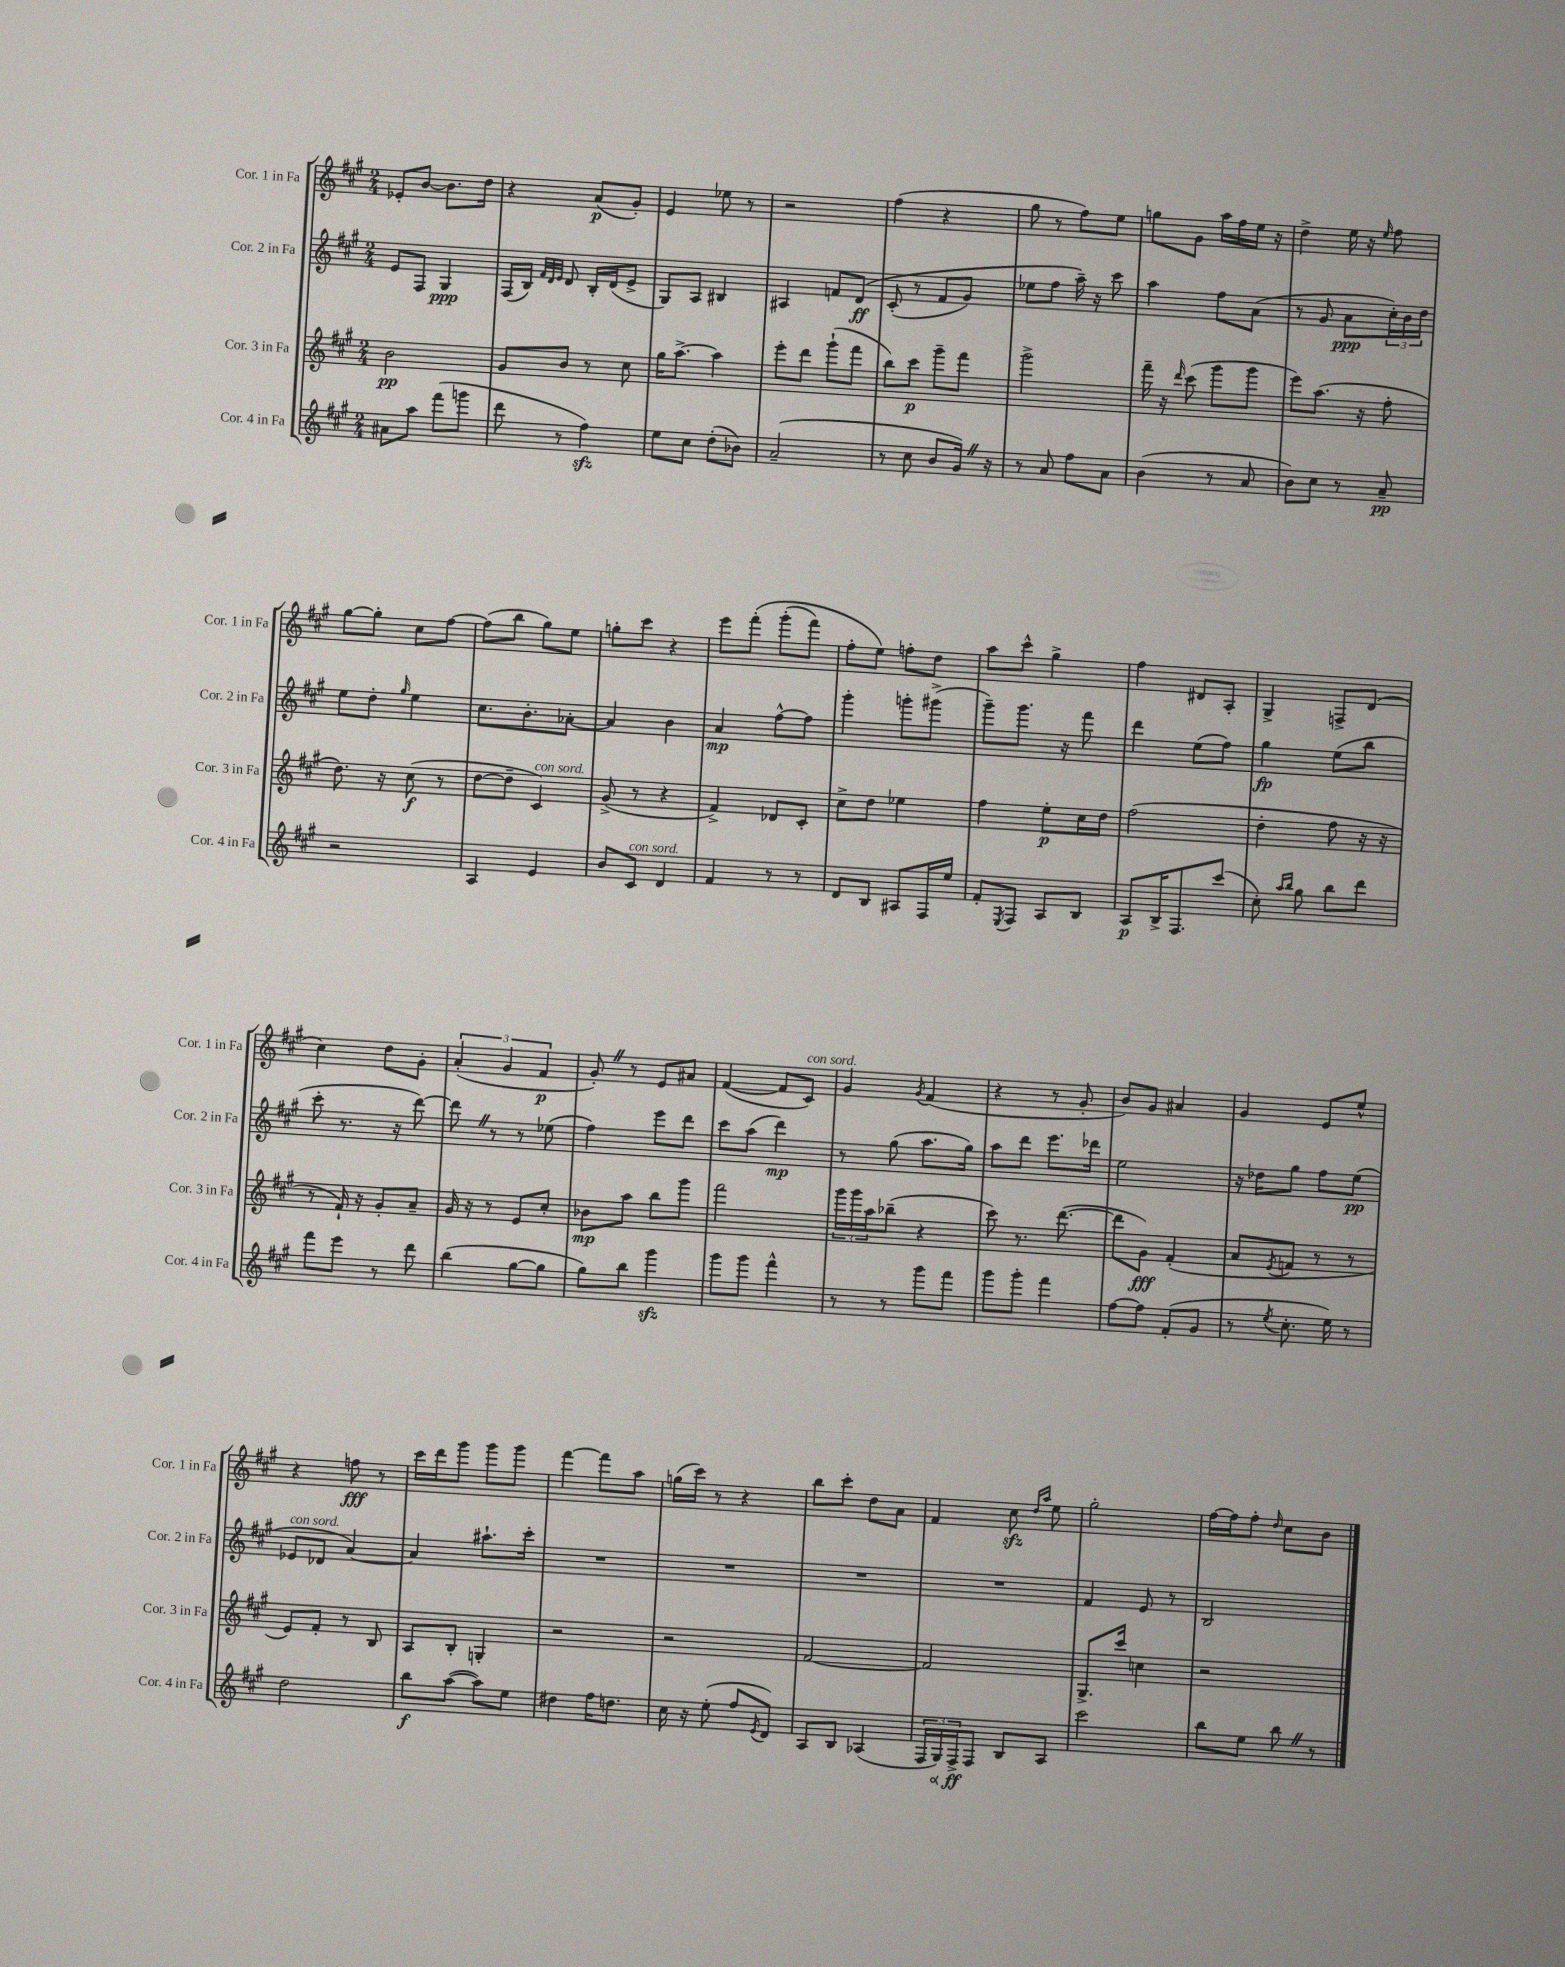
<<
\new StaffGroup <<
\new Staff = "s0" \with { instrumentName = "Cor. 1 in Fa" shortInstrumentName = "Cor. 1 in Fa" } {
    \clef treble \key a \major \numericTimeSignature \time 2/4
    ees'8-. b'8~ b'8. d''16 |
    r4 a'8\p( gis'8-.) |
    e'4 ees''8 r8 |
    r2 |
    fis''4( r4 |
    gis''8 r8 fis''8) e''8 |
    g''8 gis'8 a''16 fis''16 e''16 r16 |
    d''4-> e''16 r16 \grace { e''16 } fis''8 |
    gis''8~ gis''8-. cis''8 fis''8~ |
    fis''8( b''8 gis''8) e''8 |
    g''8-. cis'''8 r4 |
    e'''8 fis'''8-.\( gis'''8-.( fis'''8) |
    fis''8-. e''8\) f''8-. d''8 |
    a''8 cis'''8-^ gis''4-> |
    fis''4 dis'8 a8-. |
    gis4-> f8-> d'8( |
    cis''4) d''8 gis'8-. |
    \tuplet 3/2 { a'4-.( gis'4 fis'4\p } |
    gis'8-.) \once \override BreathingSign.text = \markup { \musicglyph "scripts.caesura.straight" } \breathe r8 e'8 ais'8 |
    fis'4~( fis'8 cis'8^\markup { \italic "con sord." }) |
    gis'4 \acciaccatura { gis'8 } fis'4( |
    r4 r8 gis'8-. |
    b'8) gis'8 ais'4 |
    gis'4 e'8 e''8-^ |
    r4 f''8\fff r8 |
    cis'''16 d'''16 gis'''8 gis'''8 gis'''8 |
    fis'''4~ fis'''8 a''8 |
    g''16( cis'''16) r8 r4 |
    b''8 cis'''8-. d''8 a'8 |
    fis'4 cis''8\sfz \grace { d''16 a''16 } e''8 |
    gis''2-. |
    fis''16~ fis''16 fis''8-. \grace { d''16 } cis''8 b'8 \bar "|." |
}
\new Staff = "s1" \with { instrumentName = "Cor. 2 in Fa" shortInstrumentName = "Cor. 2 in Fa" } {
    \clef treble \key a \major \numericTimeSignature \time 2/4
    e'8 fis8 gis4\ppp |
    fis16( b16) \grace { fis'32 d'32 e'32 } d'8 b16-. d'16( e'8-> |
    gis8) a8 bis4 |
    ais4 f'8 d'8\ff\( |
    cis'8-.( r8 fis'8 gis'8) |
    ees''8 fis''8 a''16--\) r16 cis'''8 |
    a''4 fis''8 a'8( |
    r8 gis'8 a'8\ppp \tuplet 3/2 { cis''16-.) b'16 d''16 } |
    e''8 d''8-. \grace { gis''16 } e''4 |
    cis''8. b'8.-. aes'8~-. |
    aes'4 b'4 |
    a'4\mp fis''8~-^ fis''8 |
    gis'''4-. g'''8-. gis'''8->( |
    gis'''8--) gis'''8. r16 fis'''8 |
    d'''4 e''8( fis''8) |
    gis''4\fp e''8( b''8 |
    cis'''8-. r8. r16 d'''8~) |
    d'''8 \once \override BreathingSign.text = \markup { \musicglyph "scripts.caesura.straight" } \breathe r8 r8 ees''8( |
    fis''4) e'''8 d'''8 |
    cis'''8 a''8( d'''4\mp) |
    r8 gis''8( a''8. gis''16) |
    a''8 d'''8 e'''8. des'''16 |
    e''2 |
    r16 des''16 gis''8 fis''8 e''8\pp( |
    ees'8^\markup { \italic "con sord." } des'8 a'4~) |
    a'4 ais''8.-! cis'''16-. |
    R2 |
    R2 |
    R2 |
    R2 |
    fis'4 e'8 r8 |
    b2 \bar "|." |
}
\new Staff = "s2" \with { instrumentName = "Cor. 3 in Fa" shortInstrumentName = "Cor. 3 in Fa" } {
    \clef treble \key a \major \numericTimeSignature \time 2/4
    b'2\pp |
    gis'8 b'8 r8 cis''8 |
    gis''16 a''8.~-> a''4 |
    e'''8-. d'''8 gis'''8-!( fis'''8 |
    b''8) cis'''8\p gis'''8-- fis'''8 |
    gis'''2-> |
    fis'''16-- r16 \grace { d'''16 } cis'''8( gis'''8 gis'''8 |
    e'''8) a''8.( r16 fis''8-. |
    d''8.) r16 cis''8\f( r8 |
    d''8~ d''8-- cis'4^\markup { \italic "con sord." }) |
    gis'8->( r8 r4 |
    fis'4->) des'8 cis'8-. |
    cis''8-> d''8 ees''4 |
    fis''4 e''8-.\p cis''16 d''16 |
    fis''2( |
    d''4-. fis''8 r16 r16 |
    r8 fis'16-!) r16 gis'8-. a'8-- |
    gis'16 r16 r8 e'8 cis''8-. |
    bes'8\mp a''8 b''8 gis'''8 |
    fis'''2 |
    \tuplet 3/2 { gis'''16 gis'''16 a''16 } bes''8--( r4 |
    cis'''8) r8. d'''8.~( |
    d'''8 gis'8\fff) fis'4-.( |
    a'8 \acciaccatura { e'8 } f'8 r8 r8 |
    e'8) fis'8-. r8 b8 |
    a8 b8-. g4-. |
    r2 |
    r2 |
    fis'2~ |
    fis'2 |
    gis8.-> cis'''16 c''4 |
    r2 \bar "|." |
}
\new Staff = "s3" \with { instrumentName = "Cor. 4 in Fa" shortInstrumentName = "Cor. 4 in Fa" } {
    \clef treble \key a \major \numericTimeSignature \time 2/4
    ais'8 a''8 fis'''8( g'''8 |
    d'''8 r8 fis''4\sfz) |
    e''8 cis''8 d''8-.( bes'8) |
    a'2--( |
    r8 cis''8 b'8 gis'16) \once \override BreathingSign.text = \markup { \musicglyph "scripts.caesura.straight" } \breathe r16 |
    r8 a'8 fis''8 a'8 |
    b'4( r8 a'8 |
    b'8) cis''8 r8 a'8--\pp |
    r2 |
    a4 e'4 |
    b'8 cis'8^\markup { \italic "con sord." } d'4 |
    fis'4 r8 r8 |
    d'8 b8 ais8 fis16 e''16 |
    fis'8-. \acciaccatura { e8 } fis8 a8 b8 |
    a8\p b16-> fis8. cis'''8( |
    cis''8-.) \grace { a''16 b''16 } gis''8 b''8 d'''8 |
    fis'''8 e'''8 r8 d'''8 |
    b''4( gis''8~ gis''8 |
    gis''8) b''8 gis'''4\sfz |
    gis'''8 gis'''8 fis'''4-^ |
    r8 r8 gis'''8 fis'''8 |
    gis'''8 gis'''8-. fis'''4 |
    fis''8~ fis''8 fis'8-.( gis'8 |
    r8 \acciaccatura { e''8 } cis''8.-. e''16) r8 |
    d''2 |
    b''8\f a''8~( a''8) e''8 |
    dis''4 fis''16 d''8. |
    cis''16 r16 e''8-.( fis''8 \acciaccatura { e'8 } d'8) |
    a8 b8 aes4( |
    \tuplet 3/2 { fis16 \once \override Hairpin.circled-tip = ##t gis16\<) fis16->\ff\! } fis8 b8 a8 |
    cis'''2 |
    b''8 e''8 b''8 \once \override BreathingSign.text = \markup { \musicglyph "scripts.caesura.straight" } \breathe r8 \bar "|." |
}
>>
>>
\layout { \context { \Score \remove "Bar_number_engraver" } }
